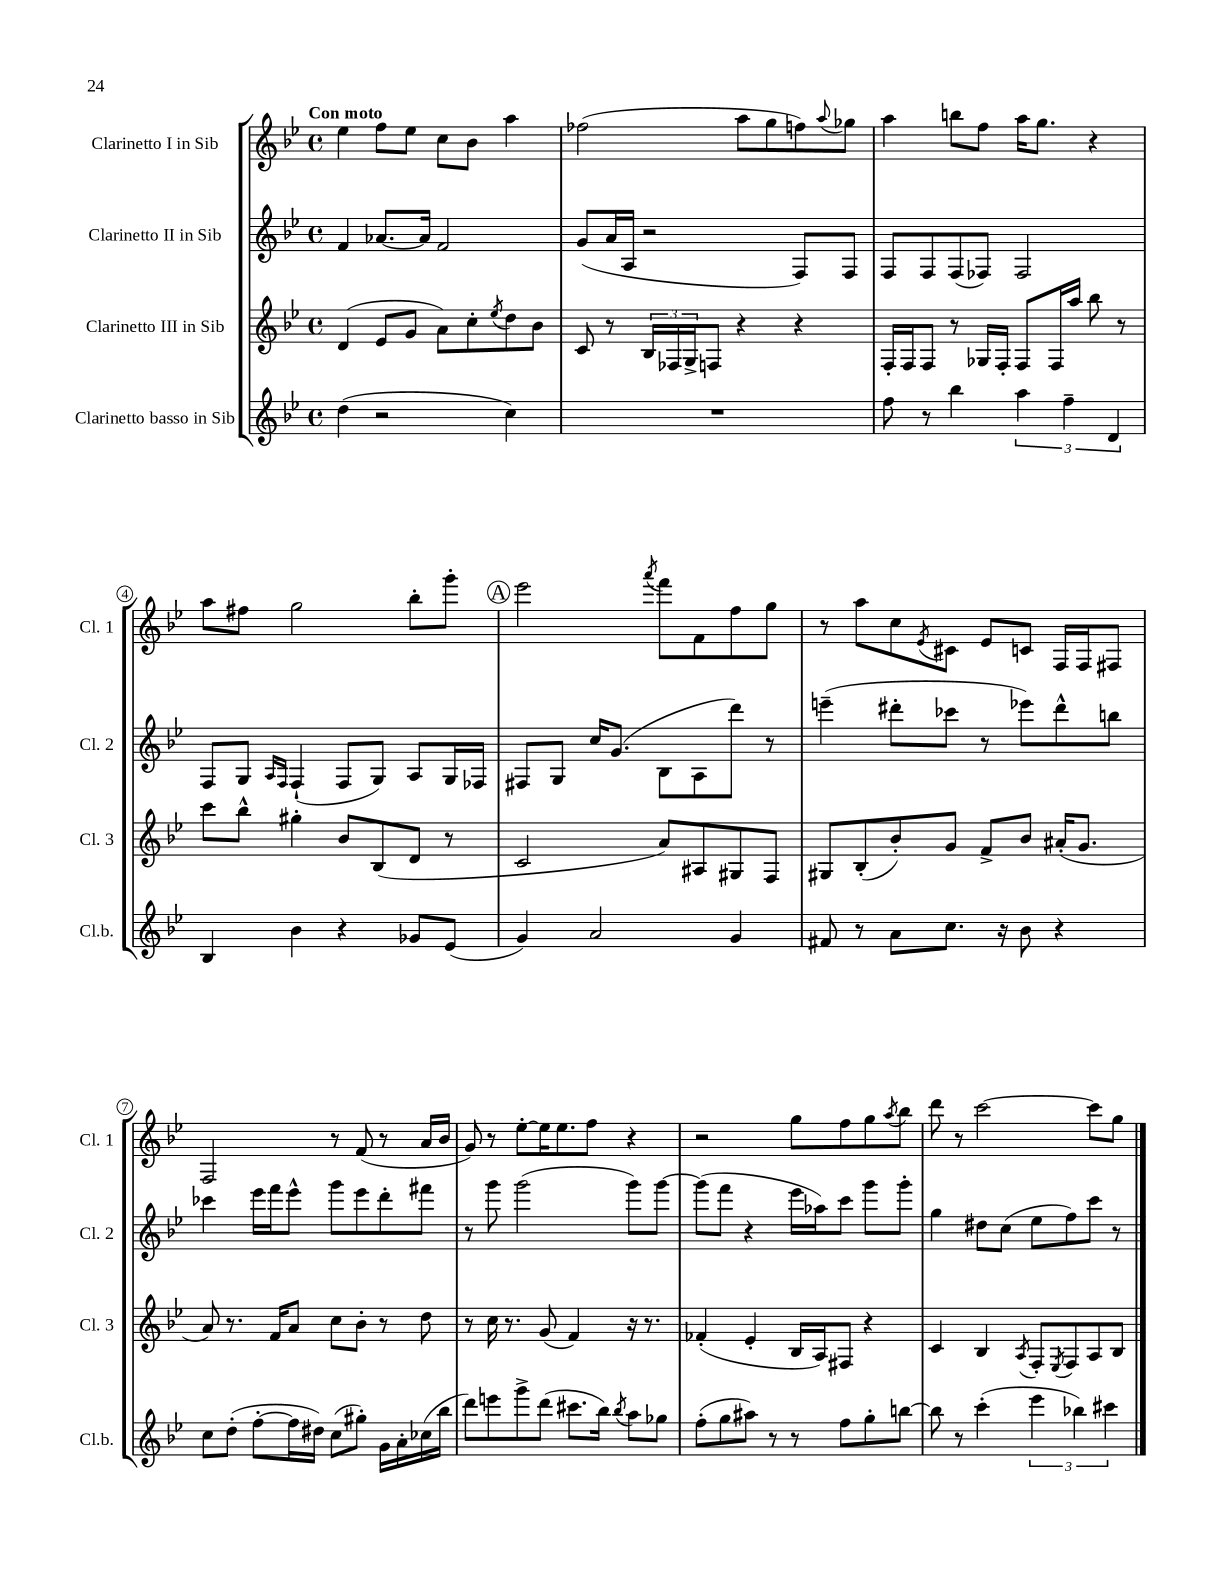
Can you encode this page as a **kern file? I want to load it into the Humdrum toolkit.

**kern	**kern	**kern	**kern
*staff4	*staff3	*staff2	*staff1
*clefG2	*clefG2	*clefG2	*clefG2
*k[b-e-]	*k[b-e-]	*k[b-e-]	*k[b-e-]
*M4/4	*M4/4	*M4/4	*M4/4
*met(c)	*met(c)	*met(c)	*met(c)
(4dd\	(4d/	4f/	4ee-\
2r	8e-/L	[8.a-/L	8ff\L
.	8g/J	.	8ee-\J
.	.	16a-/]Jk	.
.	8a\L)	2f/	8cc\L
.	8cc'\	.	8b-\J
.	8qee-/	.	.
4cc\)	8dd\	.	4aa\
.	8b-\J	.	.
=	=	=	=
1r	8c/	(8g/L	(2ff-\
.	8r	16a/L	.
.	.	16A/JJ	.
.	24B-/LL	2r	.
.	24F-/	.	.
.	24G^/J	.	.
.	8F/J	.	.
.	4r	.	8aa\L
.	.	.	8gg\
.	4r	8F/L)	8ff\)
.	.	.	8qqaa/
.	.	8F/J	8gg-\J
=	=	=	=
8ff\	16F'/LL	8F/L	4aa\
.	16F/J	.	.
8r	8F/J	8F/	.
4bb-\	8r	(8F/	8bb\L
.	16G-/LL	8F-/J)	8ff\J
.	16F'/JJ	.	.
6aa\	8F/L	2F-/	16aa\LK
.	.	.	8.gg\J
.	16F/L	.	.
6ff~\	.	.	.
.	16aa/JJ	.	.
.	8bb-\	.	4r
6d/	.	.	.
.	8r	.	.
=	=	=	=
4B-/	8ccc\L	8F/L	8aa\L
.	8bb-^^\J	8G/J	8ff#\J
.	.	16qqA/LL	.
.	.	16qqF/JJ	.
4b-\	4gg#'\	(4F`/	2gg\
4r	8b-/L	8F/L	.
.	(8B-/	8G/J)	.
8g-/L	8d/J	8A/L	8bb-'\L
(8e-/J	8r	16G/L	8ggg'\J
.	.	16F-/JJ	.
=	=	=	=
4g/)	2c/	8F#/L	2eee-\
.	.	8G/J	.
2a/	.	16cc/LK	.
.	.	(8.g/J	.
.	.	.	8qaaa/
.	8a/L)	8B-\L	8fff\L
.	8A#/	8A\	8f\
4g/	8G#/	8ddd\J)	8ff\
.	8F/J	8r	8gg\J
=	=	=	=
8f#/	8G#/L	(4eee~\	8r
8r	(8B-'/	.	8aa\L
8a\L	8b-'/)	8ddd#'\L	8cc\
.	.	.	8qe-/
8.cc\J	8g/J	8ccc-\J	8c#\J
.	8f^/L	8r	8e-/L
16r	.	.	.
8b-\	8b-/J	8eee-\L)	8c/J
4r	(16a#'/LK	8ddd#^^\	16F/LL
.	8.g/J	.	16F/J
.	.	8bb\J	8F#/J
=	=	=	=
8cc\L	8a/)	4ccc-\	2F/
(8dd'\J	8.r	.	.
[8ff'\L	.	16eee-\LL	.
.	16f/LK	16fff\J	.
16ff\]L	8a/J	8eee-^^\J	.
16dd#\JJ)	.	.	.
(8cc\L	8cc\L	8ggg\L	8r
8gg#'\J)	8b-'\J	8eee-\	(8f/
16g\LL	8r	8ddd'\	8r
16a'\	.	.	.
(16cc-\	8dd\	8fff#\J	16a/LL
16bb-\JJ	.	.	16b-/JJ
=	=	=	=
8ddd\L)	8r	8r	8g/)
8eee\	16cc\	8ggg\	8r
.	8.r	.	.
8ggg^\	.	(2ggg\	[8ee-'\L
(8ddd\J	(8g/	.	16ee-\]K
.	.	.	8.ee-\
8.ccc#\L	4f/)	.	.
.	.	.	8ff\J
16bb-\Jk)	.	.	.
8qbb-/	.	.	.
8aa\L	16r	8ggg\L)	4r
.	8.r	.	.
8gg-\J	.	[8ggg\J	.
=	=	=	=
(8ff'\L	(4f-'/	(8ggg\]L	2r
8gg\	.	8fff\J	.
8aa#\J)	4e-'/	4r	.
8r	.	.	.
8r	16B-/LL	16eee-\LL	8gg\L
.	16A/J)	16aa-\J)	.
8ff\L	8F#/J	8ccc\J	8ff\
8gg'\	4r	8ggg\L	8gg\
.	.	.	8qaa/
[8bb\J	.	8ggg'\J	8bb-\J
=	=	=	=
8bb\]	4c/	4gg\	8ddd\
8r	.	.	8r
(4ccc'\	4B-/	8dd#\L	[2ccc\
.	.	(8cc\J	.
.	8qA/	.	.
6eee-\	8F'/L	8ee-\L	.
.	8qE-/	.	.
.	8F/	8ff\)	.
6bb-\)	.	.	.
.	8A/	8ccc\J	8ccc\]L
6ccc#\	.	.	.
.	8B-/J	8r	8gg\J
==	==	==	==
*-	*-	*-	*-
